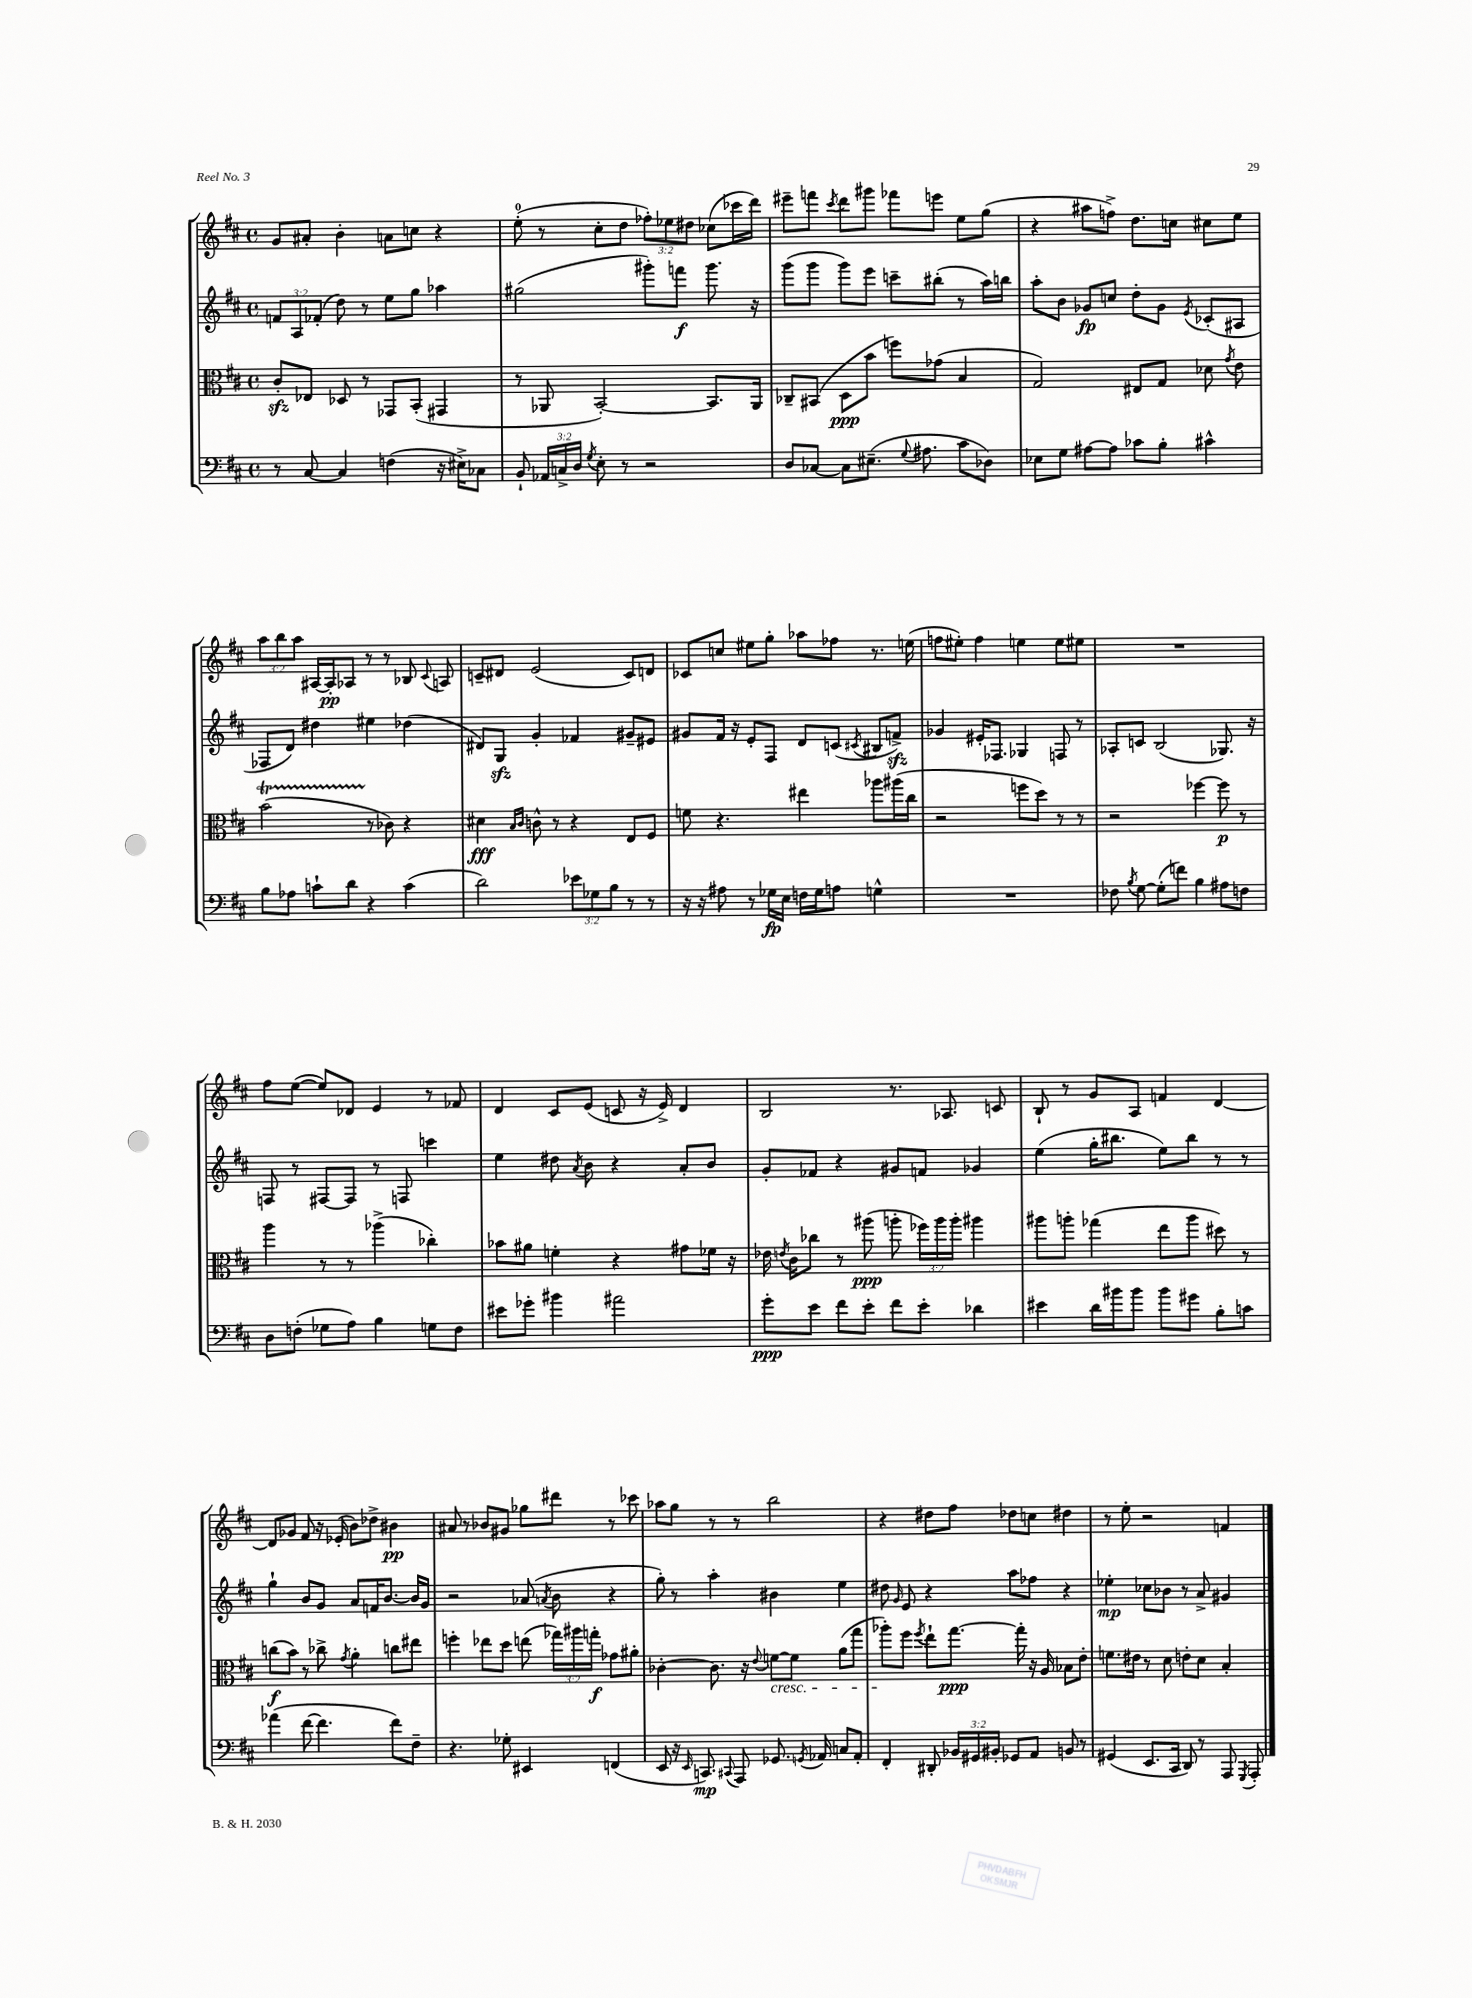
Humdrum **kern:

**kern	**kern	**kern	**kern
*staff4	*staff3	*staff2	*staff1
*clefF4	*clefC3	*clefG2	*clefG2
*k[f#c#]	*k[f#c#]	*k[f#c#]	*k[f#c#]
*M4/4	*M4/4	*M4/4	*M4/4
*met(c)	*met(c)	*met(c)	*met(c)
8r	8c#'	12f	8g
.	.	12A	.
[8C#	8E-	.	8a#'
.	.	(12f-'	.
4C#]	8D-	8dd)	4b'
.	8r	8r	.
(4F	8GG-	8ee	8a
.	(8BB'	8gg	8cc
16r	4GG#	4aa-	4r
16E#^)	.	.	.
8C-	.	.	.
=	=	=	=
8BB`	8r	(2gg#	(8ee'
24AA-	8AA-	.	8r
24C^	.	.	.
24D	.	.	.
8qG	.	.	.
8E'	[2BB')	.	8cc#'
8r	.	.	8dd
2r	.	8ggg#')	12ff-')
.	.	.	12ee-
.	.	8fff	.
.	.	.	12dd#
.	8.BB]	8.ggg#	(8cc-
.	.	.	16ccc-
.	16AA-	16r	16ddd)
=	=	=	=
8D	8C-~	(8ggg	8eee#~
[8C-	(8BB#	8ggg	8fff
.	.	.	8qccc#
8C-]	8D	8ggg)	8ddd
(8.E#~	8b	8eee	8ggg#
.	8ff)	8ccc~	8fff-
8qqG	.	.	.
8.A#	.	.	.
.	(8g-	(8bb#'	8eee
8c#	4B	8r	8ee
8D-)	.	16aa)	(8gg
.	.	16bb	.
=	=	=	=
8E-	2G)	8aa'	4r
8G	.	8b	.
[8A#	.	8g-	8aa#
8A#]	.	8cc	8ff^)
8c-	8E#	8dd'	8.dd
8B'	8G	8g-	.
.	.	.	16cc
.	.	8qe	.
4c#^^	8d-	(8c-'	8cc#
.	8qg	.	.
.	8e	8A#	8ee
=	=	=	=
8B	(2b	8F-	12aa
.	.	.	12bb
8A-	.	8d)	.
.	.	.	12aa
8c`	.	4dd#	[16A#
.	.	.	16A#']
8d	.	.	8A-
4r	8r	4ee#	8r
.	8c-)	.	8r
(4c	4r	(4dd-	8B-
.	.	.	8qqc#
.	.	.	8A
=	=	=	=
2d)	4d#	8d#)	8c~
.	.	8G	8d#
.	16qqB	.	.
.	16qqc#	.	.
.	8c^^	4g'	(2e
.	8r	.	.
12e-	4r	4f-	.
12G-	.	.	.
12B	.	.	.
8r	8E	8g#~	8c)
8r	8F#	8e#	8d
=	=	=	=
16r	8f	8g#	8c-
16r	.	.	.
8A#	4.r	16f#	8cc
.	.	16r	.
8r	.	8e'	8ee#
16G-	.	8F#	8gg'
16E	.	.	.
16F	4ee#	8d	8aa-
16G-	.	.	.
8A	.	(8c	8ff-
.	.	8qc#	.
4G^^	8aa-	8B#	8.r
.	(16aa#	8f^)	.
.	16cc#	.	(16ee
=	=	=	=
1r	2r	4g-	8ff
.	.	.	8ee#')
.	.	16e#'	4ff
.	.	8.F-	.
.	8ff	4G-	4ee
.	8dd)	.	.
.	8r	8F	8ee
.	8r	8r	8ee#
=	=	=	=
8F-	2r	8A-'	1r
8qB	.	.	.
[8G	.	8c	.
(8G']	.	(2B	.
8f)	.	.	.
4B	[4ff-	.	.
8A#	8ff-]	8.G-)	.
8F	8r	.	.
.	.	16r	.
=	=	=	=
8D	4aa	8F	8ff#
(8F'	.	8r	([8ee
8G-	8r	[8F#	8ee])
8A)	8r	8F#]	8d-
4B	(4aa-^	8r	4e
.	.	8F	.
8G	4cc-')	4ccc	8r
8F	.	.	8f-
=	=	=	=
8e#	8b-	4ee	4d
8g-'	8a#	.	.
4b#	4f'	8dd#	8c#
.	.	8qa	.
.	.	8b	(8e
2a#	4r	4r	8c
.	.	.	16r
.	.	.	16e^)
.	8g#	8a'	4d
.	16f-	8b	.
.	16r	.	.
=	=	=	=
8g'	16e-	8g'	2B
.	8qe	.	.
.	16c#	.	.
8e	8cc-	8f-	.
8f#	8r	4r	.
8e'	(8aa#	.	.
8f#	8aa'	8g#	8.r
8e'	24ff-)	8f	.
.	24aa	.	.
.	.	.	8.A-
.	24aa'	.	.
4d-	4aa#	4g-	.
.	.	.	8c
=	=	=	=
4e#	8aa#	(4ee	8B`
.	8aa'	.	8r
16d	(4gg-	16gg'	8g
16b#	.	8.bb#	.
8b#	.	.	8A
8b#	8ee	8ee)	4f
8g#	8aa	8bb#	.
8B'	8dd#)	8r	[4d
8c	8r	8r	.
=	=	=	=
(4a-	(8cc	4gg`	8d]
.	8b)	.	8g-
[8f#	8r	8b	8f#
4.f#]	8cc-^	8g	16r
.	.	.	(16e-'
.	8qg	.	.
.	4a'	8a	8b)
.	.	16f	8dd-^
.	.	[8.b	.
8f#)	8cc	.	4b#
8F#~	8ee#	16b]	.
.	.	16g	.
=	=	=	=
4.r	4ff'	2r	8a#
.	.	.	8r
.	8ee-	.	8b-
8G-'	8dd	.	8g#
4EE#	(8ee	(8a-	8gg-
.	.	8qa	.
.	24gg-)	8b	8ddd#
.	24aa#	.	.
.	24gg'	.	.
(4FF	8g-	4r	8r
.	8a#'	.	8ccc-
=	=	=	=
8EE	[4c-'	8gg')	8aa-
16r	.	8r	8gg
16qqEE	.	.	.
8.CC)	.	.	.
.	8.c-]	4aa'	8r
8qqCC#	.	.	.
8AAA	.	.	8r
.	16r	.	.
.	8qqe	.	.
8.GG-	[8f	4b#	2bb
.	8f]	.	.
8qGG	.	.	.
16AA-	.	.	.
8C	(8a	4ee	.
8AA-'	8gg	.	.
=	=	=	=
4FF#'	8aa-')	8dd#	4r
.	.	16qqg	.
.	8ff#	8e	.
.	8qff#	.	.
8DD#'	8ee`	4r	8dd#
24BB-	[8.gg	.	8ff#
24GG#	.	.	.
24BB#'	.	.	.
8GG-	.	8aa	8dd-
.	16gg']	.	.
8AA	16r	8ff-	8cc
.	16A	.	.
8BB	8B-	4r	4dd#
8r	8e'	.	.
=	=	=	=
(4GG#	8.f	4ee-'	8r
.	.	.	8ee'
.	16e#	.	.
8.EE	8r	8cc-	2r
.	8d	8b-	.
16CC#	.	.	.
8DD)	8e'	8r	.
8r	8d	8a^	.
8AAA	4B'	4g#	4f
8qGGG	.	.	.
8AAA'	.	.	.
==	==	==	==
*-	*-	*-	*-
